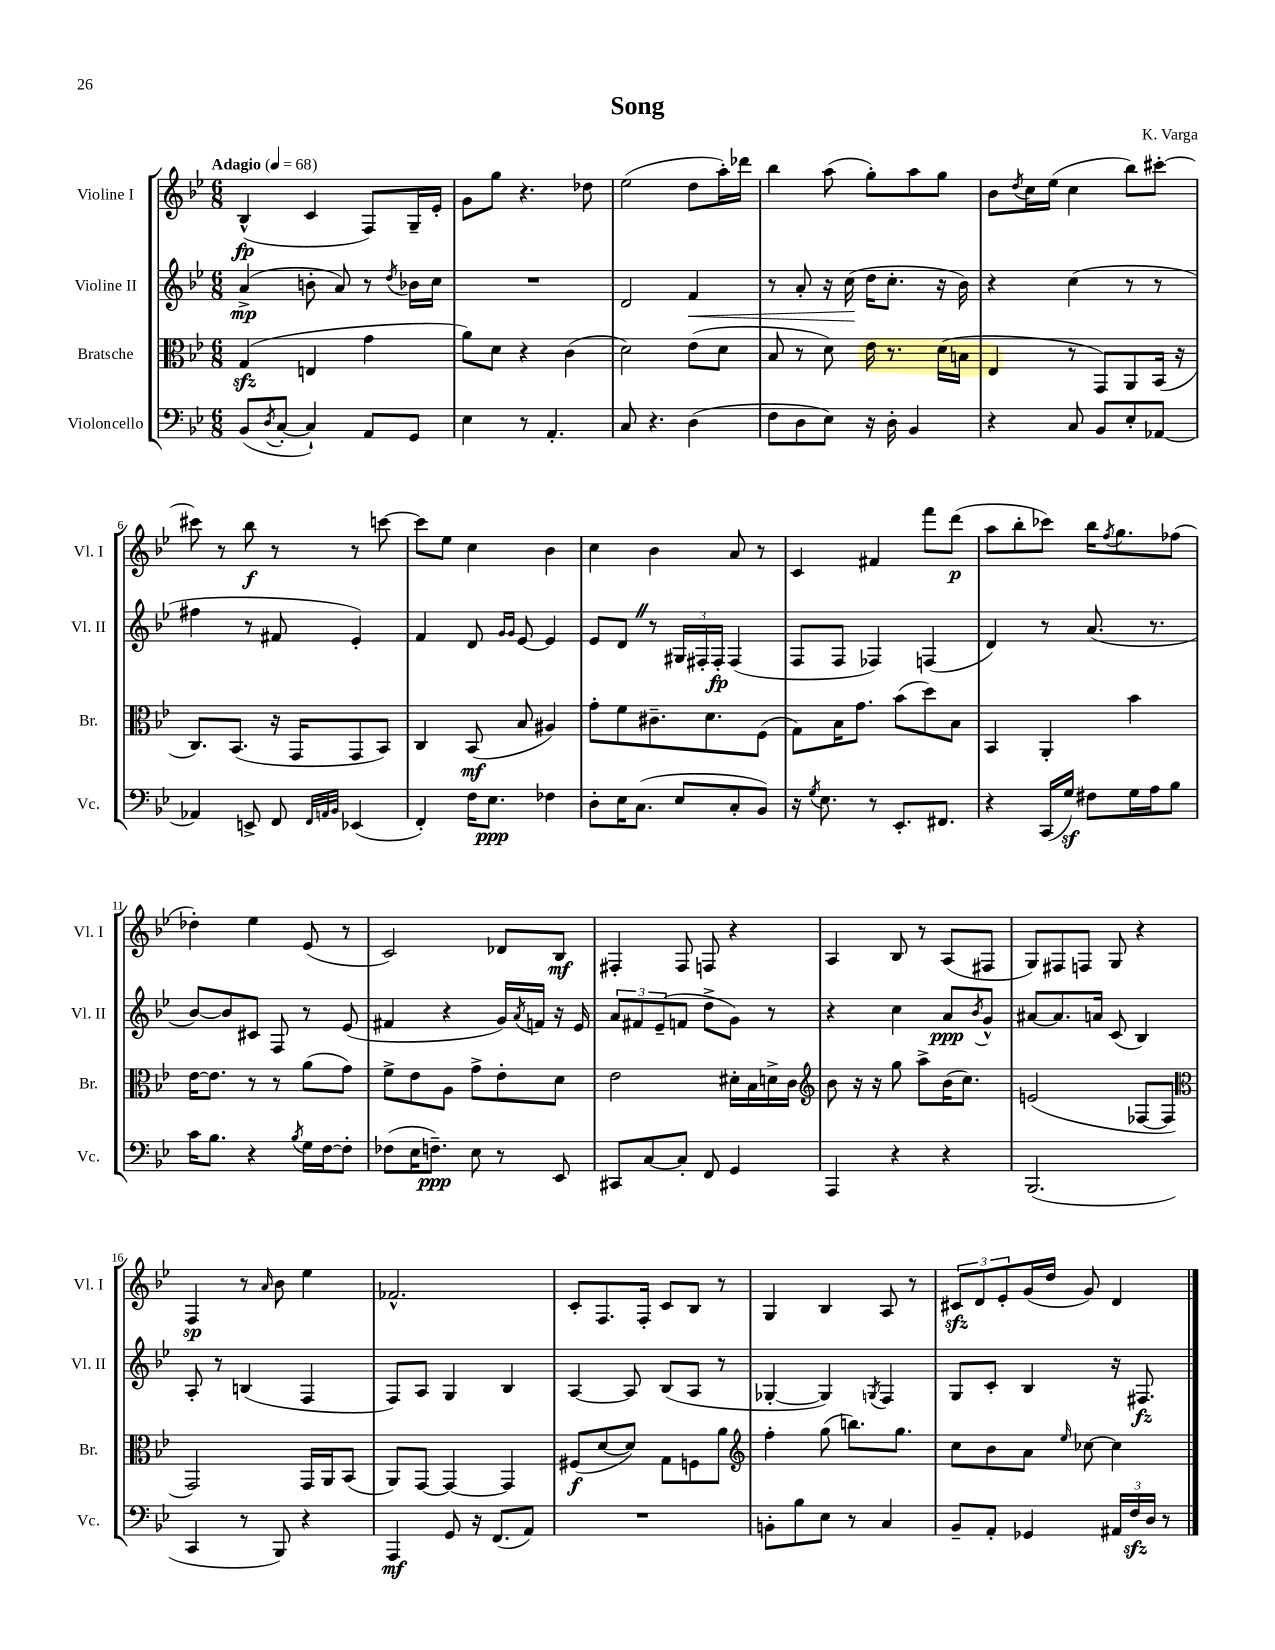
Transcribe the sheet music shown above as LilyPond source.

\header { title = "Song" composer = "K. Varga" }
<<
\new StaffGroup <<
\new Staff = "s0" \with { instrumentName = "Violine I" shortInstrumentName = "Vl. I" } {
    \clef treble \key bes \major \numericTimeSignature \time 6/8 \tempo "Adagio" 4 = 68
    bes4-^\fp( c'4 f8) g16-- ees'16-. |
    g'8 g''8 r4. des''8 |
    ees''2( d''8 a''16-.) des'''16 |
    bes''4 a''8( g''8-.) a''8 g''8 |
    bes'8 \acciaccatura { d''8 } c''16 ees''16( c''4 bes''8) cis'''8~-. |
    cis'''8 r8 bes''8\f r8 r8 c'''8~ |
    c'''8 ees''8 c''4 bes'4 |
    c''4 bes'4 a'8 r8 |
    c'4 fis'4 f'''8 d'''8\p( |
    a''8 bes''8-. ces'''8) bes''16 \acciaccatura { f''8 } g''8. fes''8( |
    des''4-.) ees''4 ees'8( r8 |
    c'2) des'8 bes8\mf |
    fis4-. fis8 f8 r4 |
    a4 bes8 r8 a8( fis8 |
    g8) fis8 f8 g8 r4 |
    f4\sp r8 \grace { a'16 } bes'8 ees''4 |
    fes'2.-^ |
    c'8-. f8. f16-. c'8 bes8 r8 |
    g4 bes4 a8 r8 |
    \tuplet 3/2 { cis'8\sfz d'8 ees'8-. } g'16( d''16 g'8) d'4 \bar "|." |
}
\new Staff = "s1" \with { instrumentName = "Violine II" shortInstrumentName = "Vl. II" } {
    \clef treble \key bes \major \numericTimeSignature \time 6/8
    a'4->\mp( b'8-. a'8) r8 \acciaccatura { d''8 } bes'16 c''16 |
    R2. |
    d'2 f'4\< |
    r8 a'8-. r16 c''16\!( d''16 c''8.-. r16 bes'16) |
    r4 c''4( r8 r8 |
    fis''4 r8 fis'8 ees'4-.) |
    f'4 d'8 \grace { g'16 g'16 } ees'8~ ees'4 |
    ees'8 d'8 \once \override BreathingSign.text = \markup { \musicglyph "scripts.caesura.straight" } \breathe r8 \tuplet 3/2 { gis16 fis16-. fis16-.\fp } fis4( |
    f8 f8 fes4) f4( |
    d'4) r8 a'8.( r8. |
    bes'8~) bes'8 cis'8 f8 r8 ees'8( |
    fis'4 r4 g'16) \acciaccatura { a'8 } f'16 r16 ees'16 |
    \tuplet 3/2 { a'8 fis'8 ees'8--( } f'8 d''8-> g'8) r8 |
    r4 c''4 a'8\ppp \acciaccatura { bes'8 } g'8-^ |
    ais'8~ ais'8. a'16 c'8( bes4) |
    a8-. r8 b4( f4 |
    f8) a8 g4 bes4 |
    a4~ a8 bes8( a8 r8 |
    ges4~-. ges4) \acciaccatura { g8 } f4 |
    g8 c'8-. bes4 r16 fis8.\fz \bar "|." |
}
\new Staff = "s2" \with { instrumentName = "Bratsche" shortInstrumentName = "Br." } {
    \clef alto \key bes \major \numericTimeSignature \time 6/8
    g4\sfz( e4 g'4 |
    a'8) d'8 r4 c'4( |
    d'2) ees'8( d'8 |
    bes8 r8 d'8) ees'16 r8. d'16( b16 |
    ees4 r8 g,8) a,8 bes,16( r16 |
    c8.) bes,8.( r16 g,16 g,8 bes,8) |
    c4 bes,8\mf( bes8 ais4) |
    g'8-. f'8 cis'8.-- d'8. f8( |
    g8) bes16 g'8. bes'8( d''8) bes8 |
    bes,4 a,4-. bes'4 |
    ees'16~ ees'8. r8 r8 a'8( g'8) |
    f'8-> ees'8 a8 g'8-> ees'8-. d'8 |
    ees'2 dis'16-. bes16 d'16-> c'16 |
    \clef treble bes'8 r16 r16 g''8 a''8-> bes'16( c''8.) |
    e'2( fes8~ fes8 |
    \clef alto g,2) g,16 a,16 bes,8( |
    a,8) g,8~ g,4~ g,4 |
    fis8\f( d'8~ d'8) g8 f8 a'8 |
    \clef treble f''4-. g''8( b''8.) g''8. |
    c''8 bes'8 a'8 \grace { ees''16 } ces''8~ ces''4 \bar "|." |
}
\new Staff = "s3" \with { instrumentName = "Violoncello" shortInstrumentName = "Vc." } {
    \clef bass \key bes \major \numericTimeSignature \time 6/8
    bes,8( \acciaccatura { d8 } c8~-. c4-!) a,8 g,8 |
    ees4 r8 a,4.-. |
    c8 r4. d4( |
    f8 d8 ees8) r16 d16-. bes,4 |
    r4 c8 bes,8 ees8-. aes,8~ |
    aes,4 e,8-> f,8 \grace { f,32 a,32 bes,32 } ees,4( |
    f,4-.) f16 ees8.\ppp fes4 |
    d8-. ees16 c8.( ees8 c8-. bes,8) |
    r16 \acciaccatura { g8 } ees8. r8 ees,8.-. fis,8. |
    r4 c,16( g16\sf) fis8 g16 a16 bes8 |
    c'16 bes8. r4 \acciaccatura { bes8 } g16 f16~ f8-. |
    fes8( ees16 f8.--\ppp) ees8 r8 ees,8 |
    cis,8 c8~ c8-. f,8 g,4 |
    a,,4 r4 r4 |
    bes,,2.( |
    c,4 r8 bes,,8) r4 |
    a,,4\mf g,8 r16 f,8.( a,8) |
    R2. |
    b,8-. bes8 ees8 r8 c4 |
    bes,8-- a,8-. ges,4 \tuplet 3/2 { ais,16 f16\sfz d16 } r8 \bar "|." |
}
>>
>>
